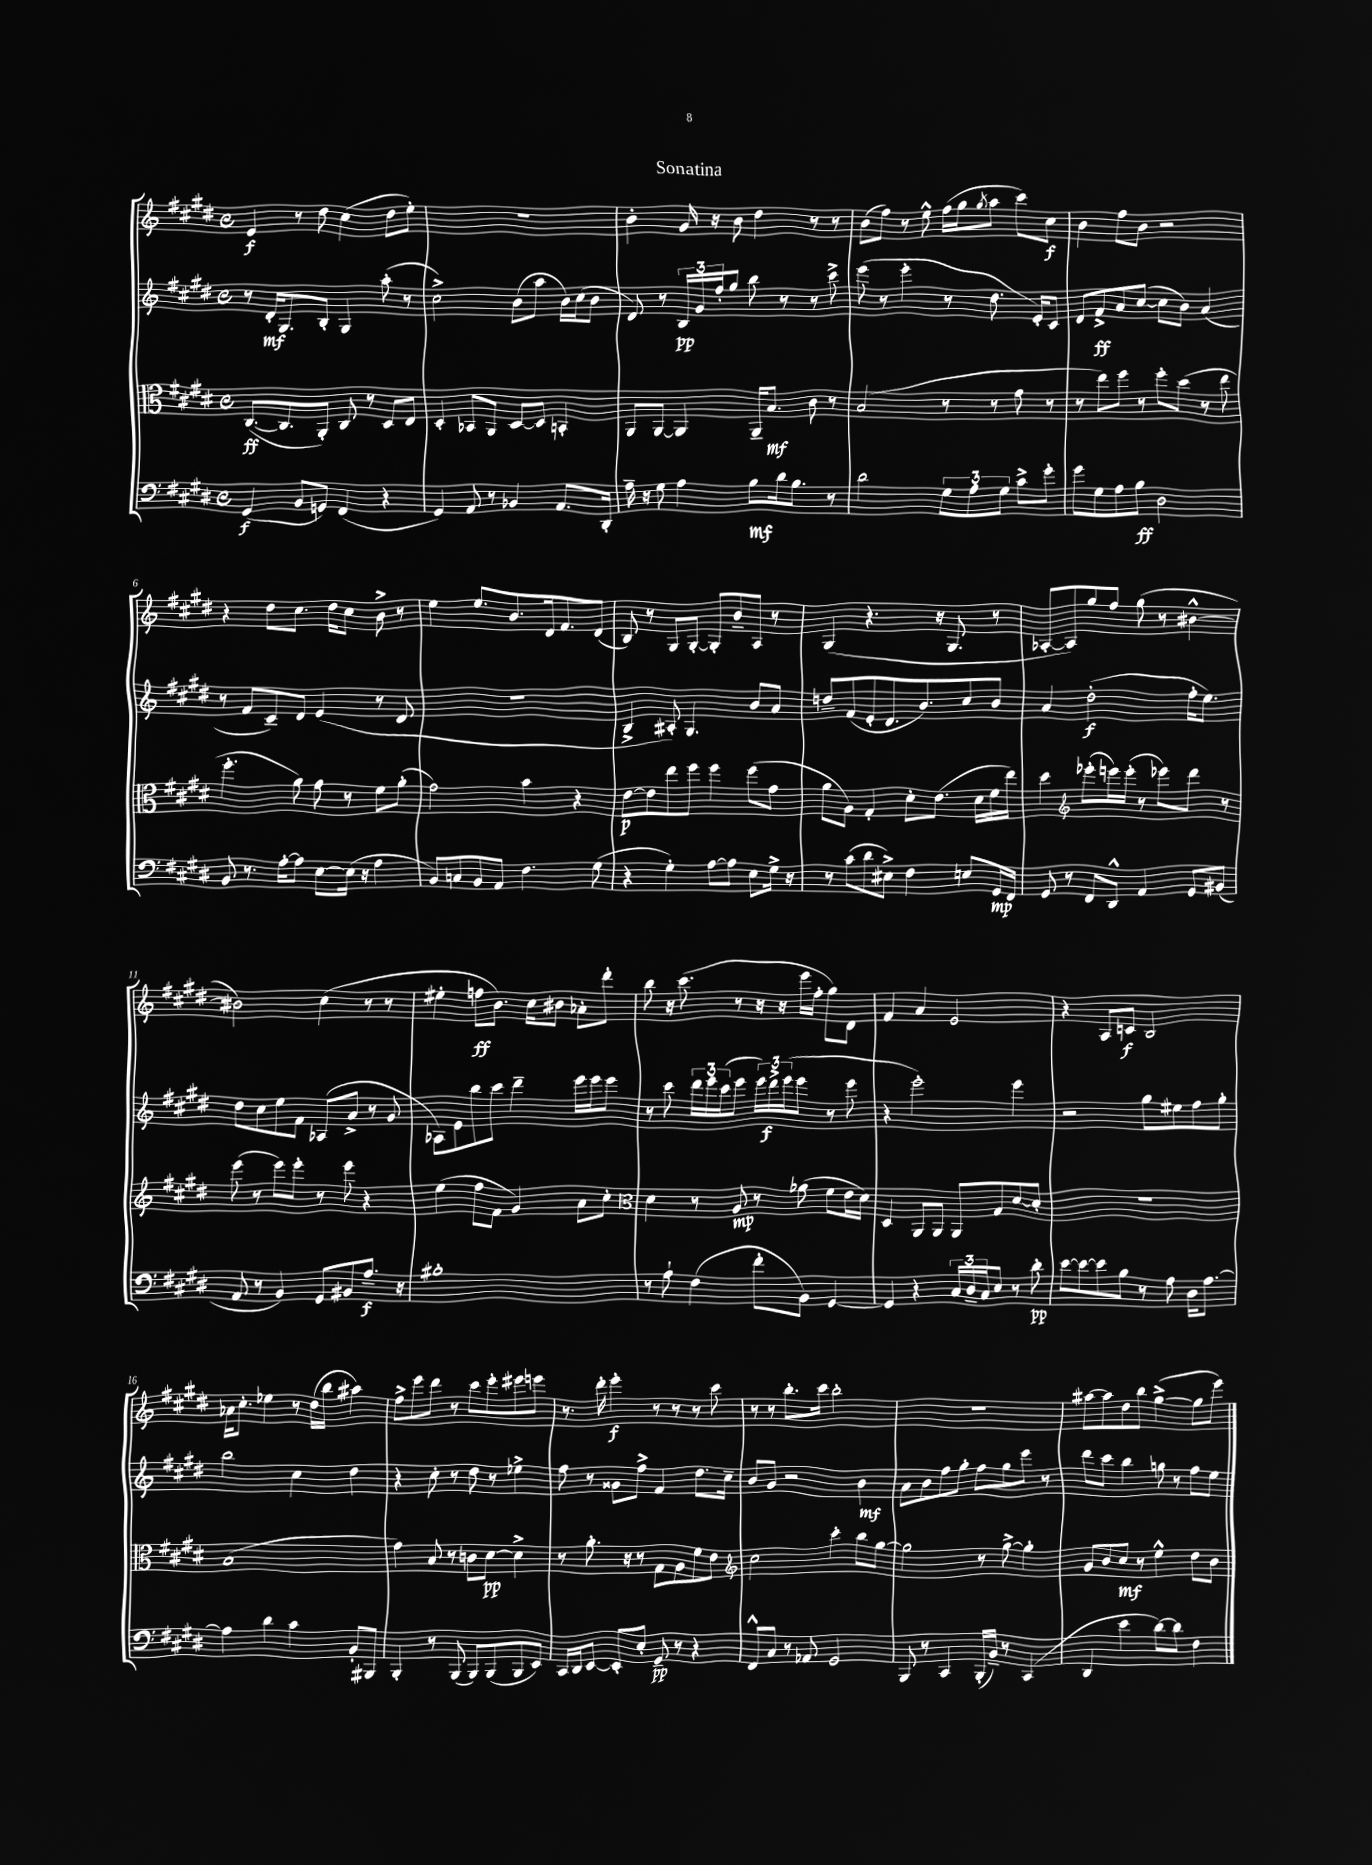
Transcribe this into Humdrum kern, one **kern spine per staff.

**kern	**dynam	**kern	**dynam	**kern	**dynam	**kern	**dynam
*part4	*part4	*part3	*part3	*part2	*part2	*part1	*part1
*staff4	*staff4	*staff3	*staff3	*staff2	*staff2	*staff1	*staff1
*clefF4	*	*clefC3	*	*clefG2	*	*clefG2	*
*k[f#c#g#d#]	*	*k[f#c#g#d#]	*	*k[f#c#g#d#]	*	*k[f#c#g#d#]	*
*M4/4	*	*M4/4	*	*M4/4	*	*M4/4	*
*met(c)	*	*met(c)	*	*met(c)	*	*met(c)	*
=1	=1	=1	=1	=1	=1	=1	=1
(4GG#/	f	([8.C#/L	ff	8r	.	4e/	f
.	.	.	.	16d#'/KL	mf	.	.
.	.	8.C#/]	.	8.G#/	.	.	.
8BB/L	.	.	.	.	.	8r	.
8GGn/J)	.	8AA'/J)	.	8B'/J	.	8dd#\	.
(4FF#/	.	8C#/	.	4G#/	.	(4cc#\	.
.	.	8r	.	.	.	.	.
4r	.	8D#/L	.	(8aa'\	.	8dd#\L	.
.	.	8E/J	.	8r	.	8ee'\J)	.
=2	=2	=2	=2	=2	=2	=2	=2
4GG#/)	.	4D#'/	.	2cc#^\)	.	1r	.
8AA/	.	8BB-X/L	.	.	.	.	.
8r	.	8AA/J	.	.	.	.	.
4BB-X/	.	[8D#/L	.	(8b\L	.	.	.
.	.	8D#/J]	.	8aa\J	.	.	.
8.AA/L	.	4BBn'/	.	16b\LL)	.	.	.
.	.	.	.	(16cc#\J	.	.	.
.	.	.	.	8b\J	.	.	.
16DD#'/Jk	.	.	.	.	.	.	.
=3	=3	=3	=3	=3	=3	=3	=3
16A~\	.	8AA/L	.	8d#/)	.	4b'\	.
16r	.	.	.	.	.	.	.
8G#\	.	[8AA/J	.	8r	.	.	.
4A\	.	4AA/]	.	24B/LL	pp	16g#/	.
.	.	.	.	24g#/	.	.	.
.	.	.	.	.	.	16r	.
.	.	.	.	24ff#'/J	.	.	.
.	.	.	.	8gg#/J	.	8b\	.
8B\L	mf	16AA~/KL	.	8bb\	.	4dd#\	.
.	.	8.B/J	mf	.	.	.	.
16d#\k	.	.	.	8r	.	.	.
8.B\J	.	.	.	.	.	.	.
.	.	8c#\	.	8r	.	8r	.
8r	.	8r	.	8ccc#^\	.	8r	.
=4	=4	=4	=4	=4	=4	=4	=4
2d#\	.	(2B/	.	(8eee\	.	(8b\L	.
.	.	.	.	8r	.	8ff#\J)	.
.	.	.	.	4eee'\	.	8r	.
.	.	.	.	.	.	8ee^^\	.
12G#\L	.	8r	.	8r	.	(16ff#\LL	.
.	.	.	.	.	.	16gg#\J	.
12A\	.	.	.	.	.	.	.
.	.	.	.	.	.	8qgg#/	.
.	.	8r	.	8.dd#\	.	8aa\J	.
12G#\J	.	.	.	.	.	.	.
8c#^\L	.	8g#\	.	.	.	8ccc#\L)	.
.	.	.	.	16e'/KL)	.	.	.
8g#'\J	.	8r	.	8c#/J	.	8cc#\J	f
=5	=5	=5	=5	=5	=5	=5	=5
8g#\L	.	8r	.	8d#/L	.	4b\	.
8G#\	.	8ee\L)	.	8f#^/	ff	.	.
8A\	.	8ff#\J	.	8a/	.	8ff#\L	.
8B\J	ff	8r	.	([8cc#/J	.	8b\J	.
2D#\	.	8ff#'\L	.	8cc#\L]	.	2r	.
.	.	(8dd#\J	.	8b\J)	.	.	.
.	.	8r	.	(4a/	.	.	.
.	.	8ee\	.	.	.	.	.
!!LO:LB:g=z
=6	=6	=6	=6	=6	=6	=6	=6
8BB/	.	4.ff#'\	.	8r	.	4r	.
8.r	.	.	.	8f#/L	.	.	.
.	.	.	.	8c#~/)	.	8dd#\L	.
[16A'\KL	.	.	.	.	.	.	.
8A\J]	.	8a\)	.	8d#/J	.	8.cc#\J	.
[8E\L	.	8g#\	.	(4e/	.	.	.
.	.	.	.	.	.	16dd#\KL	.
(16E\Jk]	.	8r	.	.	.	8cc#\J	.
16r	.	.	.	.	.	.	.
4A\	.	8f#\L	.	8r	.	8b^\	.
.	.	(8a'\J	.	8d#/	.	8r	.
=7	=7	=7	=7	=7	=7	=7	=7
8BB/L)	.	2g#\)	.	1r	.	4ee\	.
8Cn/	.	.	.	.	.	.	.
8BB/	.	.	.	.	.	8.ee/L	.
8AA/J	.	.	.	.	.	.	.
.	.	.	.	.	.	8.b/	.
4.F#\	.	4b\	.	.	.	.	.
.	.	.	.	.	.	16d#/k	.
.	.	.	.	.	.	8.f#/	.
.	.	4r	.	.	.	.	.
(8G#\	.	.	.	.	.	(8d#/J	.
=8	=8	=8	=8	=8	=8	=8	=8
4r	.	[8e\L	p	4B^/	.	8B/)	.
.	.	8e\]	.	.	.	8r	.
4G#'\)	.	8ee\	.	8A#X'/)	.	8G#/L	.
.	.	8ff#\J	.	4.G#/	.	[8G#'/J	.
[8A\L	.	4ff#\	.	.	.	8G#'/L]	.
8A\J]	.	.	.	.	.	8b~/	.
8E\L	.	(8ff#\L	.	8b/L	.	8A/J	.
16G#^\Jk	.	8g#\J	.	8a/J	.	8r	.
16r	.	.	.	.	.	.	.
=9	=9	=9	=9	=9	=9	=9	=9
8r	.	8a\L	.	8ddn~/L	.	(4G#/	.
(8c#\L	.	8A\J)	.	(8f#/	.	.	.
8d#\	.	4G#'/	.	8e'/	.	4.r	.
8E#X^\J)	.	.	.	8.d#/	.	.	.
4F#\	.	8d#'\L	.	.	.	.	.
.	.	.	.	8.b/)	.	.	.
.	.	(8.e\J	.	.	.	16r	.
.	.	.	.	.	.	8.G#/	.
8En/L	.	.	.	8cc#/	.	.	.
.	.	16d#\LL	.	.	.	.	.
16GG#/L	mp	16f#\	.	8b/J	.	8r	.
16FF#/JJ	.	16ee\JJ)	.	.	.	.	.
=10	=10	=10	=10	=10	=10	=10	=10
8GG#/	.	4dd#\	.	4a/	.	[8A-X'/L	.
8r	.	.	.	.	.	8A-/])	.
*	*	*clefG2	*	*	*	*	*
8FF#/L	.	(8eee-X'\L	.	(2dd#'\	f	8gg#/	.
8DD#^^/J	.	16eeen\L)	.	.	.	8ff#/J	.
.	.	(16eee'\JJ	.	.	.	.	.
4AA/	.	8r	.	.	.	(8gg#\	.
.	.	8eee-X\L)	.	.	.	8r	.
8GG#/L	.	8ddd#\J	.	16ff#'\KL	.	[4b#X^^\	.
.	.	.	.	8.ee\J)	.	.	.
(8BB#X/J	.	8r	.	.	.	.	.
!!LO:LB:g=z
=11	=11	=11	=11	=11	=11	=11	=11
8AA/	.	(8eee\	.	8dd#\L	.	2b#X\])	.
8r	.	8r	.	8cc#\	.	.	.
4BB/)	.	8eee\L)	.	8ee\	.	.	.
.	.	8eee'\J	.	8f#\J	.	.	.
8GG#/L	.	8r	.	(8A-X/L	.	(4cc#\	.
8BB#X/	.	8eee\	.	8a^/J	.	.	.
8.A~/J	f	4r	.	8r	.	8r	.
.	.	.	.	8g#/	.	8r	.
16r	.	.	.	.	.	.	.
=12	=12	=12	=12	=12	=12	=12	=12
1B#X'	.	(4ee\	.	8A-X\L)	.	4ee#X'\	.
.	.	.	.	8e\	.	.	.
.	.	8ff#\L	.	8bb\	.	8ffn\L	ff
.	.	8f#\J	.	8ccc#\J	.	8.b\J)	.
.	.	4g#/)	.	4ddd#~\	.	.	.
.	.	.	.	.	.	16cc#\KL	.
.	.	.	.	.	.	8b#X\J	.
.	.	8a\L	.	16eee\LL	.	8a-X'\L	.
.	.	.	.	16eee\J	.	.	.
.	.	8cc#'\J	.	8eee\J	.	8ddd#'\J	.
=13	=13	=13	=13	=13	=13	=13	=13
*	*	*clefC3	*	*	*	*	*
8r	.	4d#\	.	8r	.	8bb\	.
8A`\	.	.	.	8ccc#\	.	16r	.
.	.	.	.	.	.	(8.ccc#\	.
(4F#\	.	8r	.	24ddd#\LL	.	.	.
.	.	.	.	24eee\	.	.	.
.	.	.	.	(24ccc#\J	.	.	.
.	.	8A/	mp	8eee\J	.	8r	.
8f#'\L	.	8r	.	24eee\LL)	.	16r	.
.	.	.	.	24ddd#^\	f	.	.
.	.	.	.	.	.	16r	.
.	.	.	.	(24eee\J	.	.	.
8BB\J)	.	(8a-X\	.	8eee\J	.	16eee\LL	.
.	.	.	.	.	.	16ff#'\JJ	.
[4GG#/	.	8f#\L	.	8r	.	8gg#\L)	.
.	.	16e\L	.	8eee\	.	8d#\J	.
.	.	16d#\JJ)	.	.	.	.	.
=14	=14	=14	=14	=14	=14	=14	=14
4GG#/]	.	4D#/	.	4r	.	4f#/	.
4r	.	8AA/L	.	2eee'\)	.	4a/	.
.	.	8AA/J	.	.	.	.	.
24C#/LL	.	8AA/L	.	.	.	2e/	.
24D#~/	.	.	.	.	.	.	.
24C#/J	.	.	.	.	.	.	.
8E/J	.	8G#/	.	.	.	.	.
8r	.	[8d#/	.	4eee\	.	.	.
8d#'\	pp	8d#'/J]	.	.	.	.	.
=15	=15	=15	=15	=15	=15	=15	=15
[8e\L	.	1r	.	2r	.	4r	.
8e\_	.	.	.	.	.	.	.
8e\]	.	.	.	.	.	8A/L	.
8B\J	.	.	.	.	.	8cn/J	f
8r	.	.	.	8gg#\L	.	2B/	.
8A\	.	.	.	8ee#X\	.	.	.
16D#\KL	.	.	.	8ff#\	.	.	.
[8.A\J	.	.	.	.	.	.	.
.	.	.	.	8gg#'\J	.	.	.
!!LO:LB:g=z
=16	=16	=16	=16	=16	=16	=16	=16
4A\]	.	(1B	.	2bb\	.	16a-X\KL	.
.	.	.	.	.	.	8.cc#'\J	.
4d#\	.	.	.	.	.	4ee-X\	.
4c#\	.	.	.	4cc#\	.	8r	.
.	.	.	.	.	.	(16dd#\LL	.
.	.	.	.	.	.	16bb\JJ	.
8BB'/L	.	.	.	4dd#\	.	4aa#X\)	.
8BBB#X/J	.	.	.	.	.	.	.
=17	=17	=17	=17	=17	=17	=17	=17
4BBB'/	.	4g#\)	.	4r	.	8ff#^\L	.
.	.	.	.	.	.	8eee\	.
8r	.	8B/	.	8cc#'\	.	8ddd#\J	.
(8BBB/	.	8r	.	8r	.	8r	.
8BBB/L)	.	8cn\L	.	8dd#\	.	8ccc#\L	.
(8BBB/	.	[8d#\J	pp	8r	.	8eee'\	.
8BBB/	.	4d#^\]	.	4ee-X^\	.	8eee#X\	.
8EE/J)	.	.	.	.	.	8eeen\J	.
=18	=18	=18	=18	=18	=18	=18	=18
16CC#/LL	.	8r	.	8ff#\	.	8.r	.
16DD#/J	.	.	.	.	.	.	.
[8EE/J	.	8.a'\	.	8r	.	.	.
.	.	.	.	.	.	16ddd#'\	.
8EE'/L]	.	.	.	8g##X\L	.	4eee'\	f
.	.	16r	.	.	.	.	.
8E'/J	.	8r	.	8ff#^\J	.	.	.
8GG#~/	pp	8G#\L	.	4f#/	.	8r	.
8r	.	8A\	.	.	.	8r	.
4r	.	8f#\	.	8.dd#\L	.	8r	.
.	.	8e\J	.	.	.	8ccc#\	.
.	.	.	.	16cc#~\Jk	.	.	.
=19	=19	=19	=19	=19	=19	=19	=19
*	*	*clefG2	*	*	*	*	*
8FF#^^/L	.	2cc#\	.	8b/L	.	8r	.
8C#/J	.	.	.	8g#/J	.	8r	.
8r	.	.	.	2r	.	8.bb'\L	.
8AA-X/	.	.	.	.	.	.	.
.	.	.	.	.	.	16ccc#\Jk	.
2GG#/	.	4ccc#'\	.	.	.	2bb'\	.
.	.	8bb\L	.	4b\	mf	.	.
.	.	[8gg#\J	.	.	.	.	.
=20	=20	=20	=20	=20	=20	=20	=20
8BBB/	.	2gg#\]	.	8a\L	.	1r	.
8r	.	.	.	8b\	.	.	.
4CC#/	.	.	.	8ff#\	.	.	.
.	.	.	.	8gg#'\J	.	.	.
(16BBB'/LL	.	8r	.	8ff#\L	.	.	.
16BB~/JJ)	.	.	.	.	.	.	.
8r	.	[8gg#^\	.	8gg#\	.	.	.
(4CC#/	.	4gg#'\]	.	8eee\J	.	.	.
.	.	.	.	8r	.	.	.
=21	=21	=21	=21	=21	=21	=21	=21
4DD#/	.	8g#/L	.	8ddd#\L	.	[8aa#X\L	.
.	.	8b/	.	8ccc#\J	.	8aa#\]	.
4e\	.	8cc#/J	mf	4bb\	.	8dd#\	.
.	.	8r	.	.	.	8bb\J	.
[8d#\L)	.	4ee^^\	.	8ggn\	.	([4gg#^\	.
8d#\J]	.	.	.	8r	.	.	.
4F#\	.	8dd#\L	.	8ff#\L	.	8gg#\L]	.
.	.	8b\J	.	8ee\J	.	8eee\J)	.
==	==	==	==	==	==	==	==
*-	*-	*-	*-	*-	*-	*-	*-
